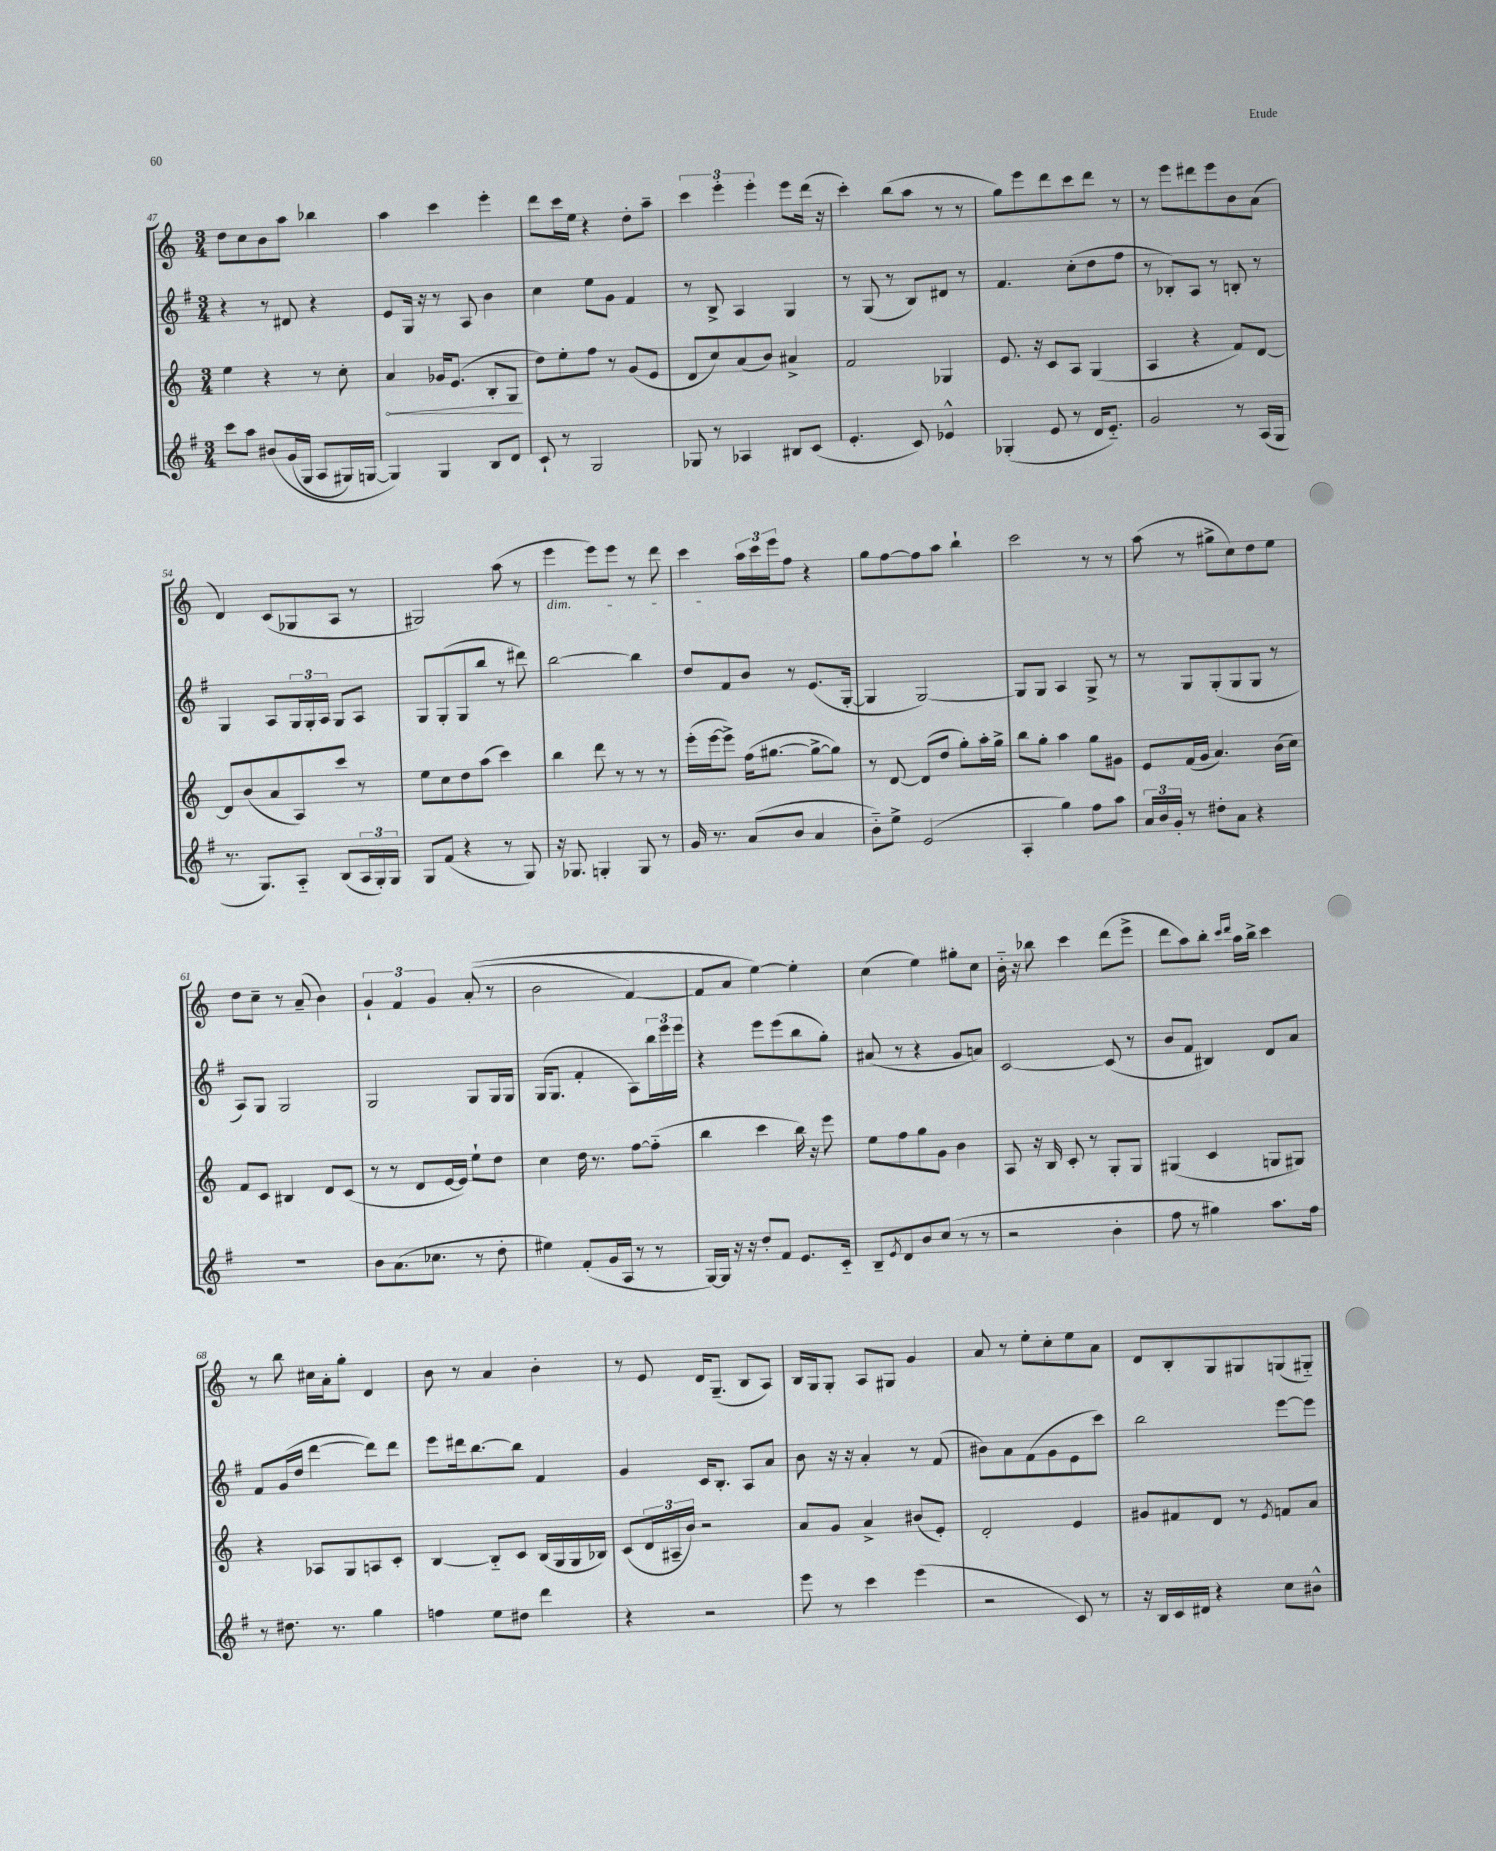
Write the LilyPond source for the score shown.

<<
\new StaffGroup <<
\new Staff = "s0" {
    \clef treble \key c \major \numericTimeSignature \time 3/4
    d''8 c''8 b'8 a''8 bes''4 |
    a''4 c'''4 e'''4-. |
    d'''8 c'''16 e''16 r4 d''8-. a''8-- |
    \tuplet 3/2 { c'''4 e'''4-. e'''4-. } e'''8 d'''16( r16 |
    c'''4-.) b''8( a''8 r8 r8 |
    g''8) e'''8 d'''8 c'''8 d'''8 r8 |
    r8 e'''8 dis'''8 e'''8 b'8 a'8( |
    d'4) c'8( ges8 a8 r8 |
    gis2) a''8( r8 |
    e'''4\dim e'''8) e'''8 r8 d'''8 |
    c'''4\! \tuplet 3/2 { a''16 c'''16 e'''16 } f''8 r4 |
    g''8 f''8~ f''8 a''8 b''4-! |
    c'''2 r8 r8 |
    a''8( r8 gis''8-> c''8) d''8 e''8 |
    d''8 c''8-- r8 a'8--( b'4) |
    \tuplet 3/2 { g'4-! f'4 g'4 } a'8-.(\( r8 |
    b'2 f'4~) |
    f'8 a'8 e''4~\) e''4-. |
    c''4( e''4) gis''8-. c''8 |
    b'16-_ r16 bes''8 c'''4 d'''8( e'''8-> |
    d'''8 a''8) b''8-. \grace { c'''16 d'''16 } a''16 b''16-> c'''4 |
    r8 b''8 cis''16 a'16-. g''8-. d'4 |
    b'8 r8 a'4 b'4-. |
    r8 e'8 d'16 g8.--( b8 a8) |
    b16 g16 g8-. a8 gis8 g'4 |
    a'8 r8 e''8-. c''8-. e''8 a'8 |
    d'8 b8-. g8 gis8 g8( gis8-_) \bar "|." |
}
\new Staff = "s1" {
    \clef treble \key g \major \numericTimeSignature \time 3/4
    r4 r8 dis'8 r4 |
    e'8 g16 r16 r8 a8 b'4 |
    c''4 e''8 g'8 fis'4 |
    r8 b8-> a4 g4 |
    r8 g8( r8 b8) dis'8 r8 |
    fis'4. c''8-.( d''8 fis''8 |
    r8 bes8-.) a8 r8 b8-. r8 |
    g4 a8 \tuplet 3/2 { g16 g16-. a16 } g8 a8 |
    g8 g8-.( g8 b''8 r8 dis'''8) |
    b''2~ b''4 |
    d''8 fis'8 b'8 r8 e'8.( g16~-. |
    g4 g2~) |
    g8 g8 a4 g8-> r8 |
    r8 g8 g8-.( g8 g8 r8 |
    a8) g8 g2 |
    g2 g8 g16 g16 |
    g16( g8. fis'4-. a8) \tuplet 3/2 { b''16 e'''16 e'''16 } |
    r4 e'''8 e'''8( b''8 g''8-.) |
    ais'8( r8 r4 g'8 a'8) |
    c'2~ c'8( r8 |
    b'8 fis'8 bis4) d'8 a'8 |
    fis'8 g'16( d''16 d'''4~ d'''8) d'''8 |
    e'''8 dis'''16 b''8.~ b''8 fis'4 |
    g'4 c'16 b8.-. a8 a'8 |
    b'8 r16 r16 a'4-. r8 fis'8( |
    bis'8) a'8 fis'8( g'8 e'8 c'''8) |
    b''2 e'''8~ e'''8 \bar "|." |
}
\new Staff = "s2" {
    \clef treble \key c \major \numericTimeSignature \time 3/4
    e''4 r4 r8 c''8-. |
    \once \override Hairpin.circled-tip = ##t a'4\< ges'16 e'8.( b8-. g8\! |
    d''8) e''8-. f''8 r8 g'8( e'8 |
    d'8 c''8) a'8( b'8) ais'4-> |
    f'2 ges4 |
    e'8. r16 c'8 a8 g4( |
    a4 r4 f'8) d'8~ |
    d'8 b'8( a'8 a8) c'''8 r8 |
    e''8 c''8 d''8 a''8( c'''4) |
    b''4 d'''8 r8 r8 r8 |
    e'''16-.( e'''16~ e'''8->) f''16( gis''8.~ gis''8~-> gis''8) |
    r8 d'8~ d'8( d''8 g''8-.) a''16-. g''16-> |
    b''8 g''8-. a''4 g''8 gis'8 |
    e'8 f'16( g'16 a'4.) b'16( c''16) |
    f'8 c'8 bis4 d'8 c'8( |
    r8 r8 d'8 e'16~ e'16) e''8-! d''8 |
    c''4 d''16 r8. f''8~ f''8-_( |
    b''4 c'''4 b''16) r16 e'''8 |
    e''8 f''8 g''8 g'8 b'4 |
    a8 r16 b16 c'8-. r8 g8-. g8 |
    gis4( c'4 g8 gis8) |
    r4 aes8 g8 a8 c'8-. |
    b4~ b8-_ c'8 b16( g16 g16 bes16) |
    c'8( \tuplet 3/2 { d'16 ais16-- b'16) } r2 |
    a'8 g'8 a'4-> bis'8( e'8-.) |
    d'2-. e'4 |
    gis'8 fis'8 d'8 r8 \acciaccatura { e'8 } f'8 a'8 \bar "|." |
}
\new Staff = "s3" {
    \clef treble \key g \major \numericTimeSignature \time 3/4
    c'''8 a''8 bis'8\( g'16( g16 a8 gis16) g16~ |
    g4\) g4 b8 d'8 |
    c'8-! r8 g2 |
    ges8 r8 aes4 bis8 c'8( |
    e'4.-. c'8) ees'4-^ |
    ges4-.( e'8 r8 d'16 e'8.-_) |
    g'2 r8 a16( g16 |
    r8. g8.) a8-_ b8( \tuplet 3/2 { a16 g16-.) g16 } |
    g8 fis'8( r4 r8 g8) |
    r16 ges8. g4-. g8 r8 |
    g'16 r8. a'8( b'8 a'4 |
    b'8-_) e''8-> e'2( |
    a4-. g''4) fis''8 a''8 |
    \tuplet 3/2 { a'16 b'16 g'16-. } r8 dis''8-. a'8 r4 |
    R2. |
    b'8 a'8.( ces''8. r8 d''8-. |
    eis''4) fis'8-.( g'16 a16 r8 r8 |
    g16~) g16 r16 r16 d''8-. fis'8 e'8. c'16-_ |
    b8-- \acciaccatura { e'8 } d'8 b'8 c''8( r8 r8 |
    r2 b'4-. |
    fis''8 r8 gis''4) a''8. fis''16 |
    r8 dis''8. r8. g''4 |
    f''4 e''8 dis''8 d'''4 |
    r4 r2 |
    e'''8 r8 c'''4 e'''4( |
    r2 c'8) r8 |
    r16 b16 c'16 dis'16 r4 c''8 bis'8-^ \bar "|." |
}
>>
>>
\layout { \context { \Score currentBarNumber = #47 } }
